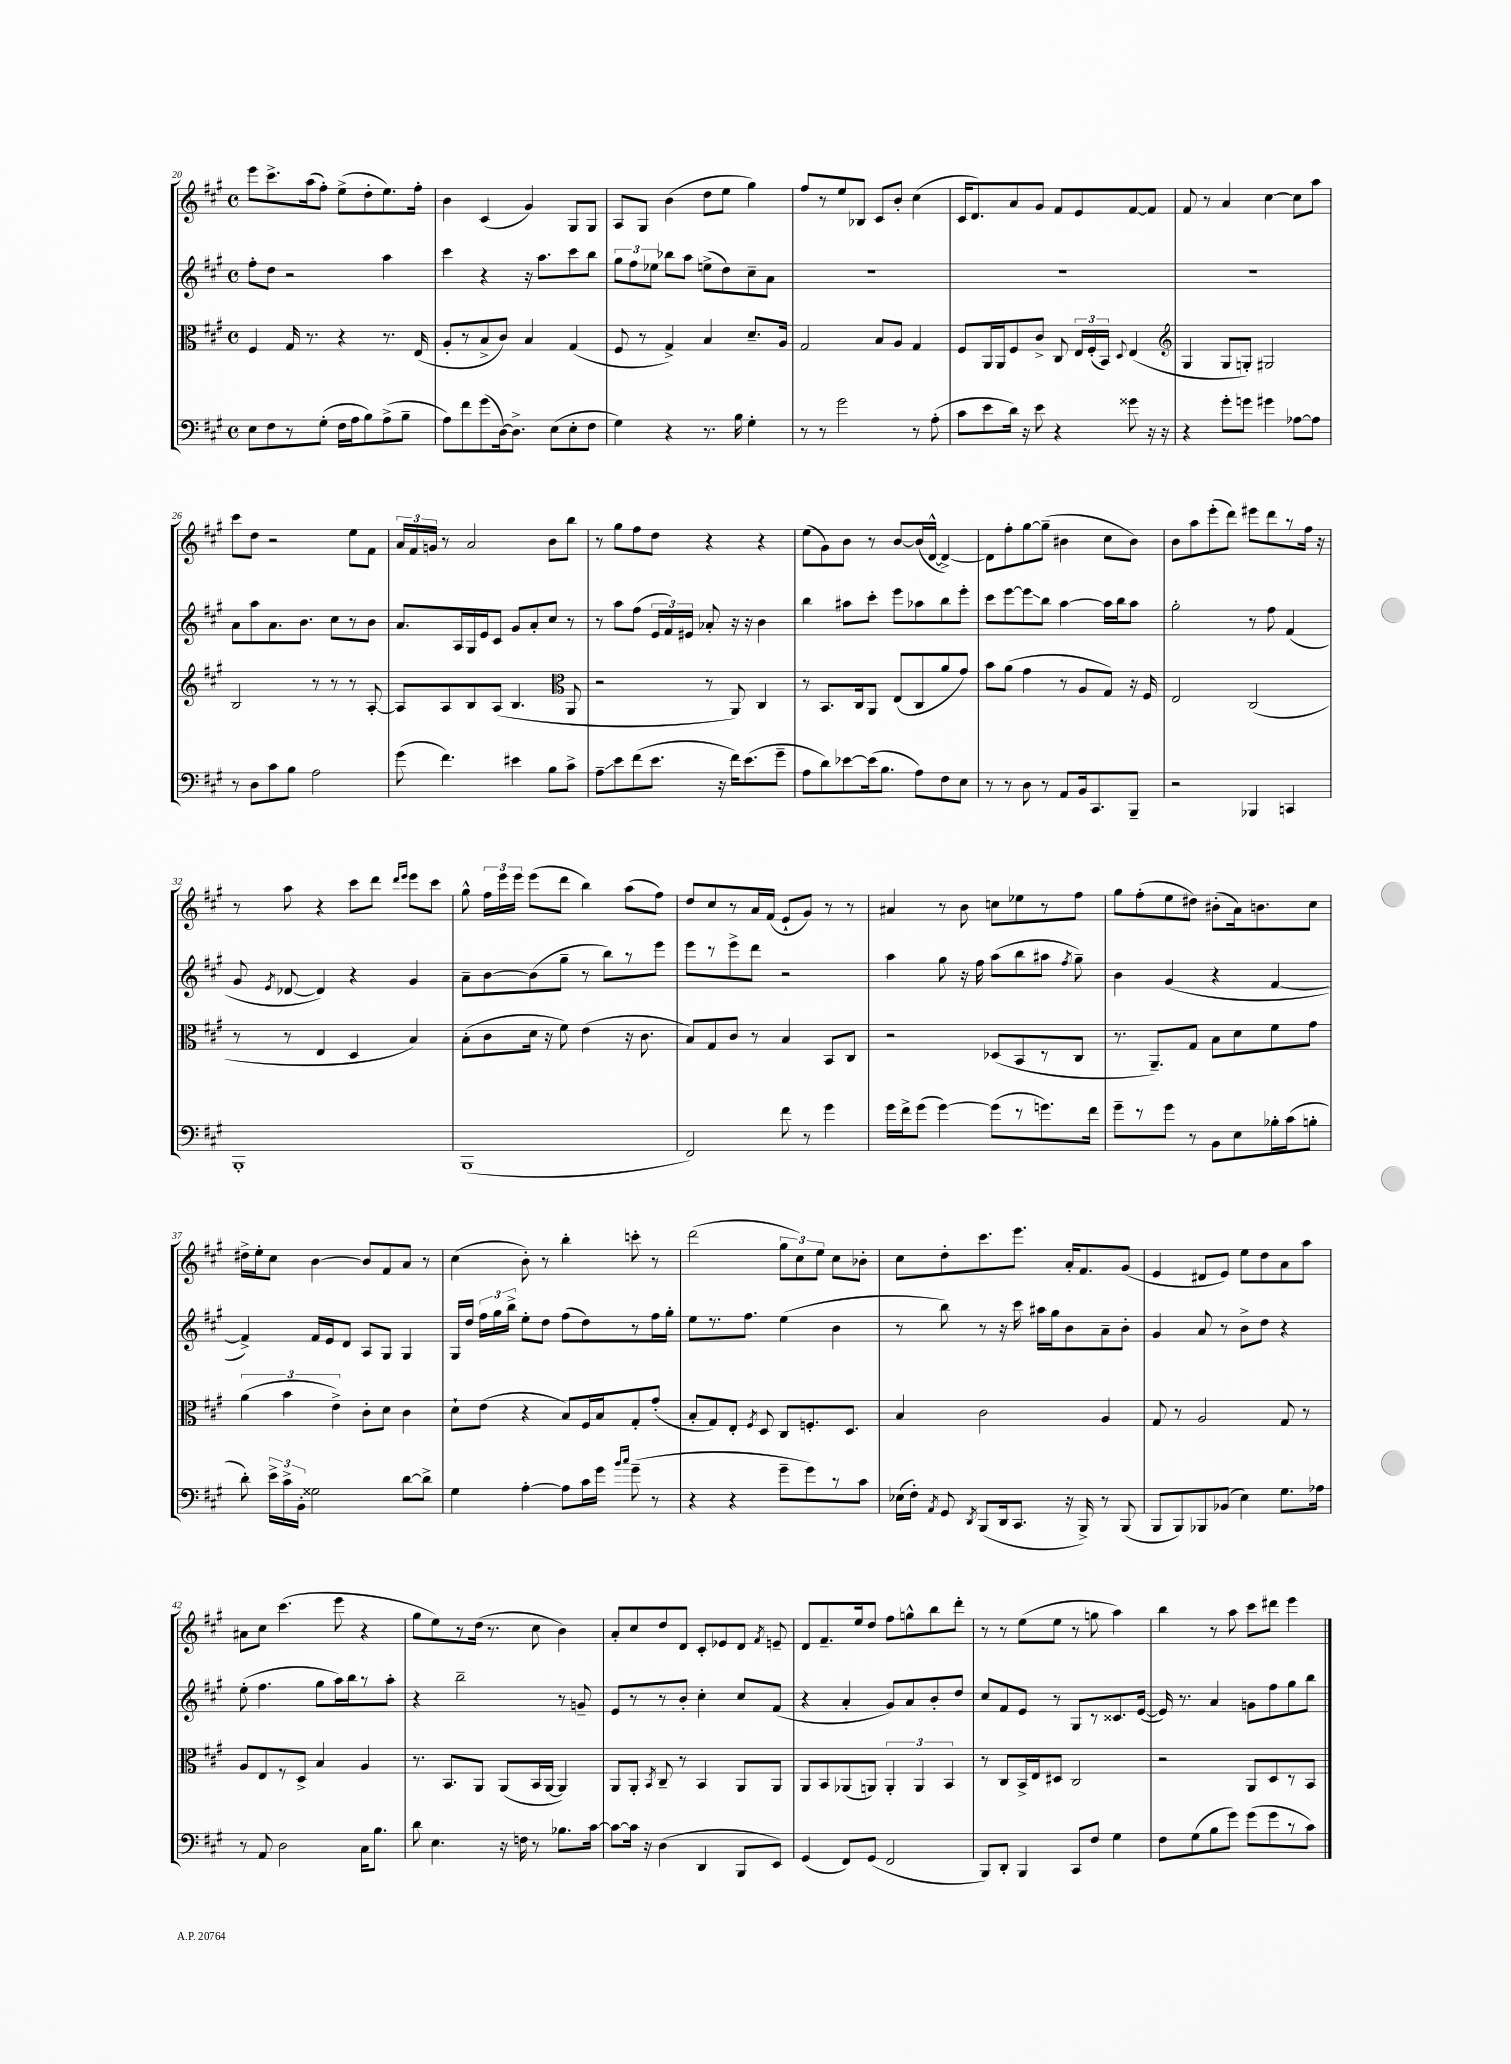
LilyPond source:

<<
\new StaffGroup <<
\new Staff = "s0" {
    \clef treble \key a \major \defaultTimeSignature \time 4/4
    \autoBeamOff e'''8[ cis'''8.-> a''16( fis''8]-.) e''8[->( d''8-. e''8.) fis''16]-. |
    b'4 cis'4( gis'4) gis8[ gis8] |
    a8[ gis8] b'4( d''8[ e''8] gis''4) |
    fis''8[ r8 e''8 bes8] cis'8[ b'8]-. cis''4( |
    cis'16[ d'8.) a'8 gis'8] fis'8[ e'8 fis'8~ fis'8] |
    fis'8 r8 a'4 cis''4~ cis''8[ a''8] |
    cis'''8[ d''8] r2 e''8[ fis'8] |
    \tuplet 3/2 { a'16[ fis'16 g'16] } r8 a'2 b'8[ b''8] |
    r8 gis''8[ fis''8 d''8] r4 r4 |
    e''8[( gis'8) b'8] r8 b'8[~ b'16( d'16]~-^ d'4~->) |
    d'8[ fis''8-. gis''8~ gis''8]--( bis'4 cis''8[ bis'8]) |
    b'8[ a''8 e'''8-.( d'''8]) eis'''8[ d'''8 r8 fis''16] r16 |
    r8 a''8 r4 cis'''8[ d'''8] \grace { d'''16[ e'''16] } e'''8[ cis'''8] |
    gis''8-^ \tuplet 3/2 { fis''16[ e'''16 e'''16] } e'''8[( d'''8] b''4) a''8[( fis''8]) |
    d''8[ cis''8 r8 a'16 fis'16]( e'8[-! gis'8]) r8 r8 |
    ais'4 r8 b'8 c''8[ ees''8 r8 fis''8] |
    gis''8[ fis''8-.( e''8 dis''8]) bis'8[-.( a'16) b'8. cis''8] |
    dis''16[-> e''16-. cis''8] b'4~ b'8[ fis'8 a'8] r8 |
    cis''4( b'8-.) r8 b''4-. c'''8-. r8 |
    d'''2( \tuplet 3/2 { gis''8[ cis''8) e''8] } cis''8[ bes'8]-. |
    cis''8[ d''8-. cis'''8. e'''8.] a'16[-. fis'8. gis'8]( |
    e'4 dis'8[ e'8]) e''8[ d''8 a'8 a''8] |
    ais'8[ cis''8] cis'''4.( e'''8 r4 |
    gis''8[ e''8) r8 d''16]( r8. cis''8 b'4) |
    a'8[-. cis''8 d''8 d'8] cis'8[-. ees'8 d'8] \acciaccatura { fis'8 } e'8-- |
    d'8[ fis'8.-- e''16 d''8] fis''8[ g''8-^ b''8 d'''8]-. |
    r8 r8 e''8[( e''8] r8 g''8 a''4) |
    b''4 r8 a''8 cis'''8[ dis'''8] e'''4 \bar "|." |
}
\new Staff = "s1" {
    \clef treble \key a \major \defaultTimeSignature \time 4/4
    \autoBeamOff fis''8[-. d''8] r2 a''4 |
    cis'''4 r4 r16 a''8.[ cis'''8 b''8] |
    \tuplet 3/2 { gis''8[ fis''8 ees''8] } bes''8[ a''8] e''8[->( d''8) cis''8-- a'8] |
    R1 |
    R1 |
    R1 |
    a'8[ a''8 a'8. b'8.] cis''8[ r8 b'8] |
    a'8.[ a16 gis16 e'16 cis'8] gis'8[ a'8-. cis''8] r8 |
    r8 a''8[ fis''8]( \tuplet 3/2 { e'16[ fis'16) eis'16] } aes'8-. r16 r16 b'4 |
    b''4 ais''8[ cis'''8]-. e'''8[ aes''8 b''8 e'''8]-. |
    cis'''8[ e'''8~ e'''8\glissando b''8] a''4~ a''16[ b''16 a''8] |
    gis''2-. r8 fis''8 fis'4( |
    gis'8 \acciaccatura { e'8 } des'8~ des'4) r4 gis'4 |
    a'8[-- b'8~ b'8( gis''8]-- r8 b''8[) r8 e'''8] |
    e'''8[ r8 e'''8-> d'''8] r2 |
    a''4 gis''8 r16 fis''16 a''8[( b''8 ais''8] \acciaccatura { fis''8 } gis''8--) |
    b'4 gis'4( r4 fis'4~ |
    fis'4->) fis'16[ e'16 d'8] a8[ gis8] gis4 |
    gis16[ d''16] \tuplet 3/2 { fis''16[ gis''16 b''16]-> } e''8[-. d''8] fis''8[( d''8) r8 fis''16 gis''16]-. |
    e''8[ r8. fis''8.] e''4( b'4 |
    r8 b''8) r8 r16 cis'''16 ais''16[ gis''16 b'8 a'8-- b'8]-. |
    gis'4 a'8 r8 b'8[-> d''8] r4 |
    e''8-.( fis''4. gis''8[ a''16) b''16 r8 a''8]-. |
    r4 b''2-- r8 g'8-- |
    e'8[ r8 r8 b'8]-. cis''4-. cis''8[ fis'8]( |
    r4 a'4-. gis'8[) a'8 b'8-. d''8] |
    cis''8[ fis'8 e'8] r8 gis8[ r8 cisis'8. e'16]~( |
    e'16) r8. a'4 g'8[ fis''8 gis''8 b''8] \bar "|." |
}
\new Staff = "s2" {
    \clef alto \key a \major \defaultTimeSignature \time 4/4
    \autoBeamOff fis4 gis16 r8. r4 r8. e16( |
    a8[-. r8 b8-> cis'8]) b4 gis4( |
    fis8 r8 gis4->) b4 d'8.[-- a16] |
    gis2 b8[ a8] gis4 |
    fis8[ a,16 a,16 fis8 cis'8]-> cis8 \tuplet 3/2 { e16[ fis16-.( b,16]) } \appoggiatura { d8 } e4( |
    \clef treble gis4 gis8[ g8]-.) gis2 |
    b2 r8 r8 r8 a8~-. |
    a8[ a8 b8 a8]( b4. \clef alto a,8 |
    r2 r8 a,8) cis4 |
    r8 b,8.[ cis16 a,8] e8[( cis8 a'8 gis'8]) |
    b'8[ a'8]( gis'4 r8 a8[ gis8]) r16 fis16 |
    e2 cis2( |
    r8 r8 e4 d4 b4) |
    b8[-.( cis'8 d'16] r16 fis'8) e'4( r16 cis'8. |
    b8[) gis8 cis'8] r8 b4 b,8[ cis8] |
    r2 des8[( b,8 r8 cis8] |
    r8. a,8.[--) gis8] b8[ d'8 fis'8 gis'8] |
    \tuplet 3/2 { a'4( b'4 e'4->) } cis'8[-. d'8] cis'4 |
    d'8[-! e'8]( r4 b8[) fis16 b16 gis8-. gis'8]-.( |
    b8[-. gis8) e8]-. \acciaccatura { fis8 } d8 cis8[ f8.-. d8.] |
    b4 cis'2 a4 |
    gis8 r8 a2 gis8 r8 |
    a8[ e8 r8 d8]-> b4 a4 |
    r8. b,8.[ a,8] a,8[( b,16 a,16]~ a,4) |
    a,8[ a,8]-. \acciaccatura { b,8 } cis8-- r8 b,4 a,8[ a,8] |
    a,8[ b,8 aes,8( a,8]) \tuplet 3/2 { a,4-. a,4 b,4 } |
    r8 cis8[ b,16-> e16 dis8] cis2 |
    r2 a,8[ d8 r8 b,8] \bar "|." |
}
\new Staff = "s3" {
    \clef bass \key a \major \defaultTimeSignature \time 4/4
    \autoBeamOff e8[ fis8 r8 gis8]-.( fis16[ a16 b8) a8->( b8]-- |
    a8[) fis'8 gis'8( d16~) d8.]-> e8[( e8-. fis8] |
    gis4) r4 r8. b16 gis4-. |
    r8 r8 gis'2 r8 a8-.( |
    cis'8[ e'8 d'16]) r16 e'8 r4 gisis'8 r16 r16 |
    r4 gis'8[-. g'8] gis'4 aes8[~ aes8] |
    r8 d8[ cis'8 b8] a2 |
    gis'8( fis'4.) eis'4 b8[ cis'8]-> |
    a8[--\glissando e'8 fis'8( e'8.] r16 fis'16[) e'8.( gis'8]-- |
    a8[ d'8) ees'8~ ees'16( b8.] a8[) fis8 e8] |
    r8 r8 d8 r8 a,8[ b,16 cis,8. b,,8]-- |
    r2 bes,,4 c,4 |
    b,,1-. |
    b,,1( |
    fis,2) fis'8 r8 gis'4 |
    gis'16[ fis'16-> gis'8]( gis'4~) gis'8[( r8 g'8.) fis'16] |
    gis'8[-- r8 gis'8] r8 b,8[ e8 bes16-. cis'16( b8]-. |
    d'8-.) \tuplet 3/2 { e'16[-> cis'16-> b,16]-. } gisis2 d'8[~ d'8]-> |
    gis4 a4~-. a8[ cis'16 gis'16] \grace { b'16[ cis''16] } gis'8--( r8 |
    r4 r4 gis'8[-- gis'8) r8 cis'8] |
    ees16[( fis16]-.) \acciaccatura { a,8 } gis,8 \acciaccatura { d,8 } b,,8[( d,16 cis,8.] r16 b,,16->) r8 b,,8( |
    b,,8[ b,,8) bes,,8 bes,8]( e4) gis8.[ aes16] |
    r8 a,8 d2 cis16[ b8.] |
    d'8 e4. r16 f16 r8 bes8.[ cis'16]~ |
    cis'8[~ cis'16] r16 d4( d,4 b,,8[ e,8]) |
    gis,4( fis,8[) gis,8]( fis,2 |
    b,,8[) d,8]-. b,,4 cis,8[ fis8] gis4 |
    fis8[ gis8( b8 gis'8]) gis'8[( gis'8 r8 cis'8]) \bar "|." |
}
>>
>>
\layout { \context { \Score currentBarNumber = #20 } }
